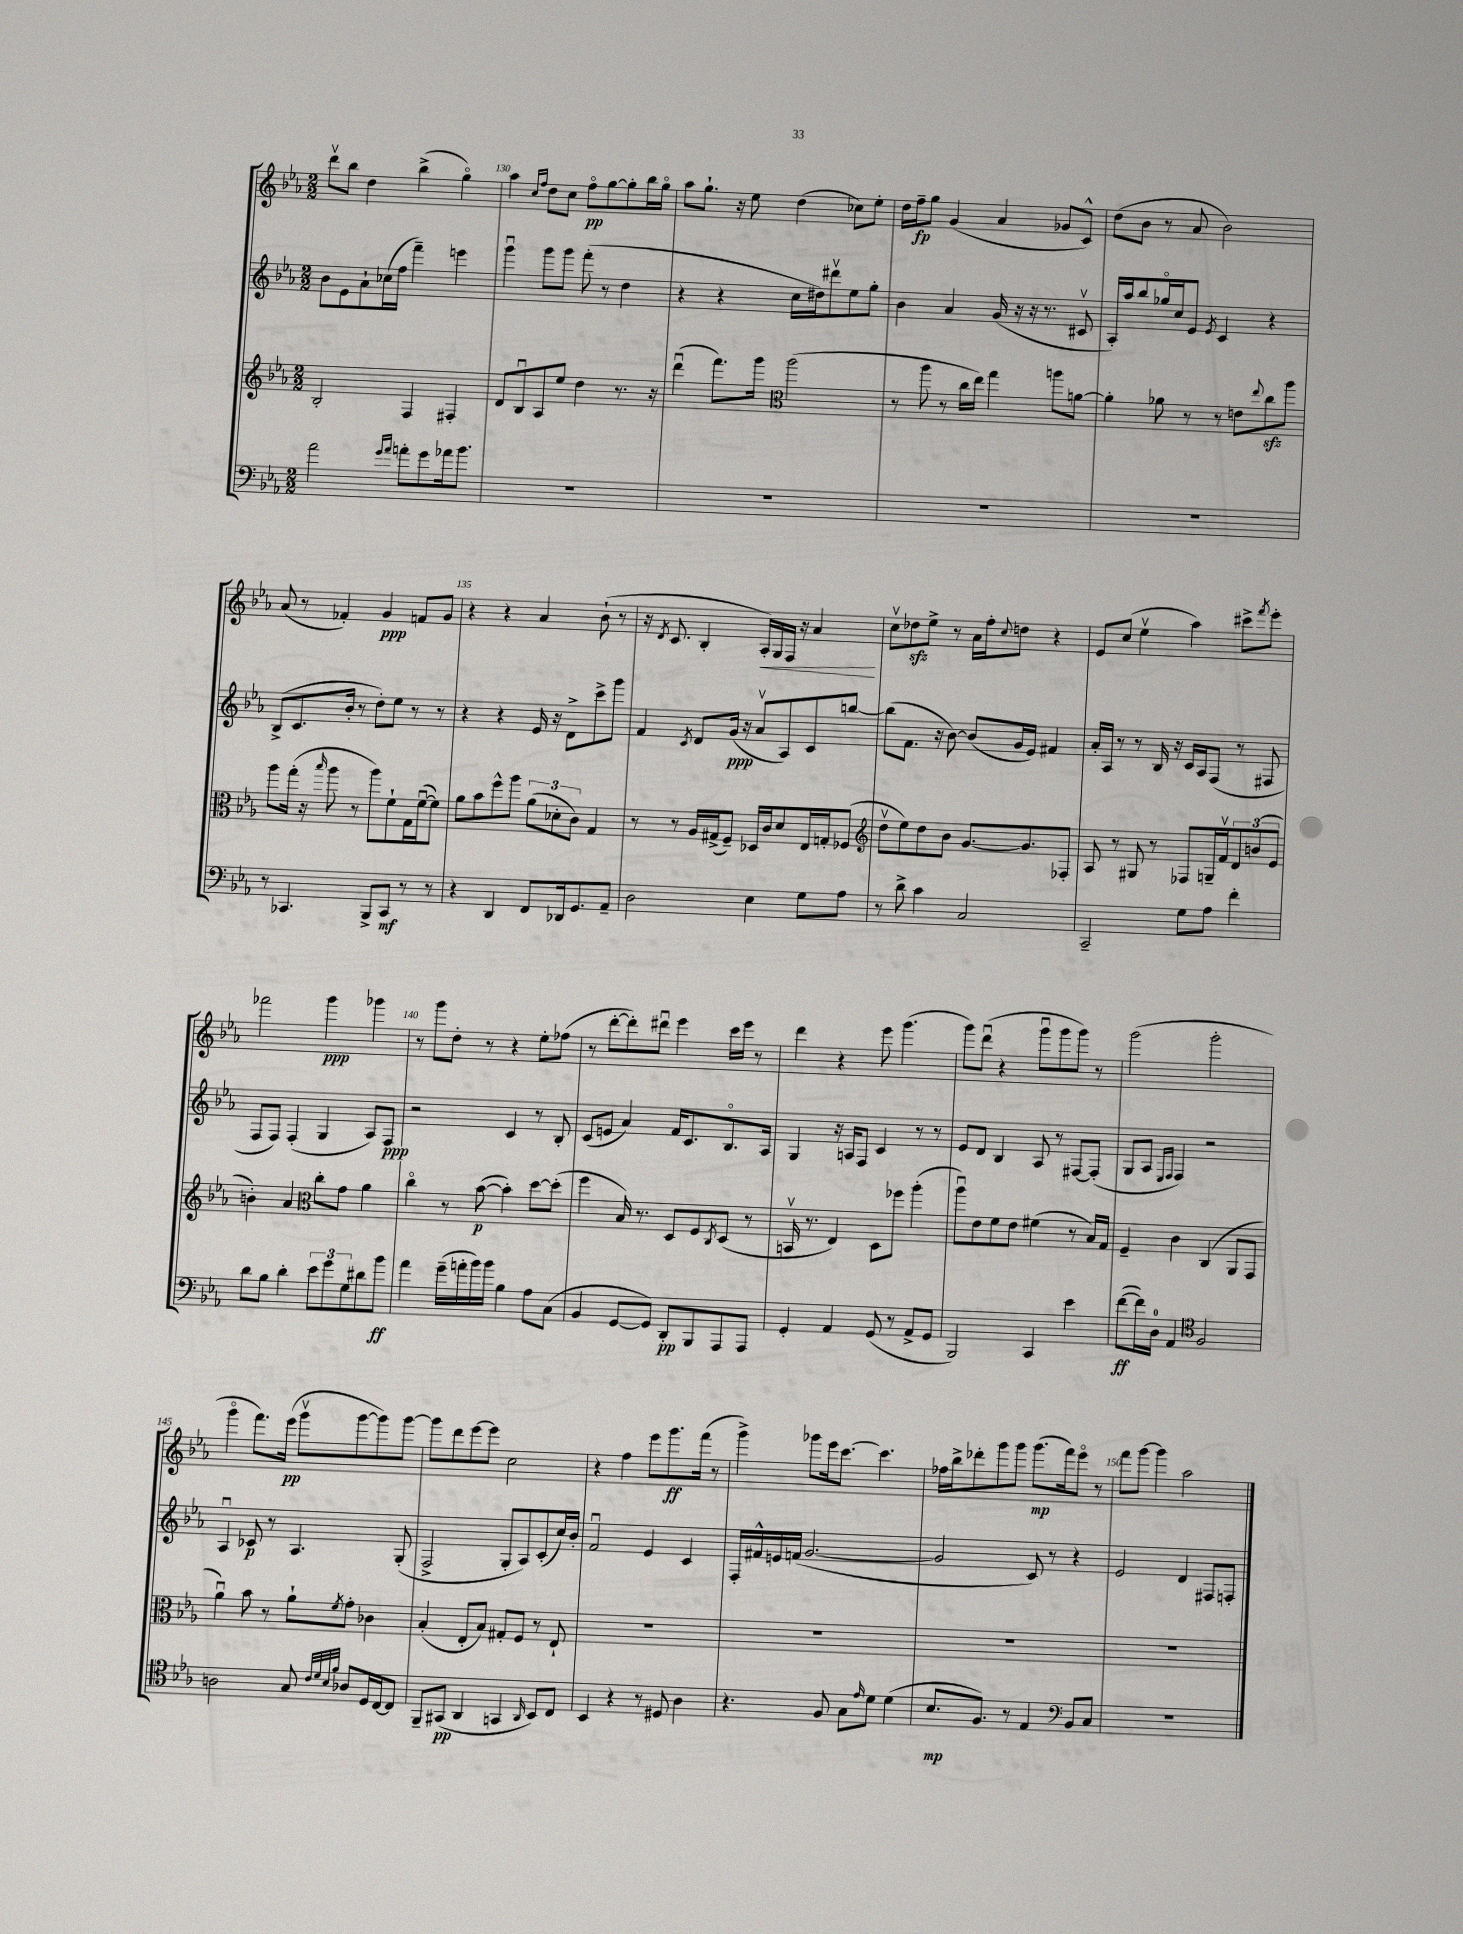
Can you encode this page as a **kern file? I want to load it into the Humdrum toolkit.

**kern	**kern	**kern	**kern
*staff4	*staff3	*staff2	*staff1
*clefF4	*clefG2	*clefG2	*clefG2
*k[b-e-a-]	*k[b-e-a-]	*k[b-e-a-]	*k[b-e-a-]
*M2/2	*M2/2	*M2/2	*M2/2
2a-	2B-'	8b-	8dddv
.	.	8e-	8bb-
.	.	8a-`	4dd
.	.	(16cc-	.
.	.	16ff	.
16qqg	.	.	.
16qqa-	.	.	.
8a'	4F	4fff~)	(4bb-^
8g	.	.	.
16a-	4F#'	4eee	4ggo)
8.b-	.	.	.
=	=	=	=
1r	8d	4gggu	4aa-
.	8B-u	.	.
.	.	.	16qqcc
.	.	.	16qqff
.	8A-	8ggg	8dd
.	8ee-	8ggg	8cc
.	4dd	(8fff'	8ffo
.	.	8r	[8gg
.	8.r	4dd	8gg']
.	.	.	16bb-
.	16r	.	16ggo
=	=	=	=
1r	(4dddu	4r	8aa-
.	.	.	8.gg`
.	8.fff)	4r	.
.	.	.	16r
.	.	.	8ee-
.	16ggg	.	.
*	*clefC3	*	*
.	(2aa-	16cc	(4dd
.	.	16dd#)	.
.	.	8ddd#v	.
.	.	8ee-	8cc-)
.	.	8gg'	8ee-'
=	=	=	=
1r	8r	4b-	16dd
.	.	.	16ff~
.	8aa-	.	8gg
.	8r	4a-	(4g
.	16cc	.	.
.	16ee-)	.	.
.	4gg	(16g	4a-
.	.	16r	.
.	.	16r	.
.	.	8.r	.
.	8aa	.	8g-
.	[8a	8c#v	8c^^)
=	=	=	=
1r	4a']	16A-')	(8dd
.	.	16aa-	.
.	.	8bb-	8b-
.	8a-	16gg-o	8r
.	.	16cc	.
.	8r	8e-	8a-
.	.	8qe-	.
.	8r	4c	2b-)
.	8e	.	.
.	8qqee-	.	.
.	8cc	4r	.
.	8aa-	.	.
=	=	=	=
8r	8aa-	(8B-^	(8a-
4.CC-	(16gg'	8.c	8r
.	16r	.	.
.	16qqbb-	.	.
.	8aa-	.	4f-')
.	.	16b-'	.
.	8r	8r	.
8BBB-^	8aa-)	8dd')	4g
8CC-	8f`	8ee-	.
8r	16G	8r	8f
.	([16fu	.	.
8r	8f])	8r	8g
=	=	=	=
4r	8a-	4r	4r
.	8b-	.	.
4DD	8ff^^	4r	4r
.	8aa-	.	.
8FF	(12a-	16e-	4a-
.	.	16r	.
.	12d-'	.	.
16DD-	.	8d^	.
.	12c)	.	.
8.GG	.	.	.
.	4G	8ccc^	(8b-`
8AA-~	.	8ggg	8r
=	=	=	=
2D	8r	4f	16r
.	.	.	8qd
.	.	.	8.c
.	8r	.	.
.	.	8qc	.
.	16A-	8d	4B-'
.	(16G#^	.	.
.	8F~)	(16g	.
.	.	16r	.
4E-	16D-	8a-v	16A-')
.	16c	.	16G
.	8d	8A-)	16F
.	.	.	16r
8G	16E-	8c	4a-
.	16G'	.	.
8A-	(8F-	[8bb	.
=	=	=	=
*	*clefG2	*	*
8r	8ddv	(8bb]	8ccv
8d^	8ee-)	8.f	8dd-
4c	8dd	.	8ee-^
.	.	16r	.
.	8b-	[8b-)	8r
2C	[8.g	(8b-]	16a-
.	.	.	16ff'
.	.	.	8qqcc
.	.	16g	8dd
.	8.g]	16e-)	.
.	.	4f#	4r
.	8F-'	.	.
=	=	=	=
2CC~	8A-	16a-'	8e-
.	.	16A-	.
.	8r	8r	(8cc
.	8G#	8r	4ee-v
.	8r	16B-	.
.	.	16r	.
8G	8F-	16c	4aa-)
.	.	16A-	.
8A-	16G~	(8F	.
.	16fv	.	.
4f'	12d	8r	8ccc#^
.	(12b	.	.
.	.	.	8qfff
.	.	8F#	8eee-'
.	12e-	.	.
=	=	=	=
8d	4b')	8F	2fff-
8B-	.	8F)	.
4d'	4a-	(4F'	.
*	*clefC3	*	*
12e-	8cc'	4G	4ggg
12g	.	.	.
.	8g	.	.
12G	.	.	.
8d#	4a-	8A-)	4ggg-
8b-	.	8F	.
=	=	=	=
4a-	4cco	2r	8r
.	.	.	8ggg
(16g~	8r	.	8dd'
16a'	.	.	.
16b-)	([8b-	.	8r
16b-	.	.	.
4B-	4b-'])	4c	4r
8A-	[8dd	8r	8ee-'
(8C	(8dd']	8B-'	(8ff-
=	=	=	=
4BB-	4ff	(8c	8r
.	.	8e	[8ddd'
[8GG	16B-)	4a-)	8ddd'])
.	8.r	.	.
8GG])	.	.	8ddd#u
8DD'	8D	16f	4eee-
.	.	8.c	.
8BBB-	8F	.	.
.	8qC	.	.
8AAA-	(8D	8.B-o	16ccc
.	.	.	16eee-
8AAA-	8r	.	8r
.	.	16A-	.
=	=	=	=
4GG'	16BBv	4G	4ddd
.	8.r	.	.
4AA-	4E-)	16r	4r
.	.	16A	.
.	.	8F	.
(8GG	8D	4c	8eee-
8r	8ff-	.	(4.ggg
8AA-^	(4aa-'	8r	.
8GG	.	8r	.
=	=	=	=
2BBB-)	8aa-u)	8e-	8ggg)
.	8e-	8d	(8dddu
.	8f	4B-	4r
.	8e-	.	.
4CC	(4f#	8A-	8gggu
.	.	8r	8ggg
4e-	8r	[8F#	8ggg)
.	16B-)	(8F#']	8r
.	16G	.	.
=	=	=	=
([8f	4F~	8G	(2ggg
16f])	.	8A-	.
16D	.	.	.
.	.	16qqE-	.
.	.	16qqF	.
4AA-	4c	4F)	.
*clefC4	*	*	*
2F	(4C	2r	2ggg'
.	8AA-	.	.
.	8GG	.	.
=	=	=	=
2A	4a-u)	4A-u	4gggo
.	8b-	8c-	8.fff)
.	8r	8r	.
.	.	.	(16eee-
8G	8a-`	4.A-	8gggv
32qqc	.	.	.
32qqd	.	.	.
32qqB-	.	.	.
32qqf	8qf	.	.
8A-	8g'	.	[8ggg
16D	4c-	.	8ggg])
[16C	.	.	.
8C]	.	(8G'	[8ggg
=	=	=	=
8FF~	(4B-'	2F^	8ggg]
(8GG#	.	.	8ddd
4AA-	8E-'	.	[8eee-
.	8B-)	.	8eee-]
4GG	8G#'	8G'	2cc
.	8F	8A-)	.
16qqAA-	.	.	.
8BB-)	8r	(8c'	.
8C	8E-`	16cc)	.
.	.	16b-'	.
=	=	=	=
4BB-	1r	2fu	4r
4r	.	.	4ff
8r	.	4e-	8eee-
8D#	.	.	8.ggg
4A-	.	4c	.
.	.	.	(16fff
.	.	.	8r
=	=	=	=
4.r	1r	16F'	4ggg^)
.	.	16f#^^	.
.	.	16e	.
.	.	(16f	.
.	.	[2.g	8ggg-
8F	.	.	16eee-
.	.	.	[8.ccc
8G	.	.	.
16qqe-	.	.	.
8d	.	.	4.ccc]
(4d	.	.	.
=	=	=	=
8.B-	1r	2g]	16ff-
.	.	.	16bb-^
.	.	.	8ddd-'
8.F)	.	.	.
.	.	.	8ggg
8r	.	.	8ggg
4E-	.	8c)	(8.ggg
.	.	8r	.
.	.	.	16fff)
*clefF4	*	*	*
8BB-	.	4r	8eee-o
8C	.	.	8r
=	=	=	=
1r	1r	2e-	8fff
.	.	.	[8ggg
.	.	.	4ggg]
.	.	4d	2aa-
.	.	8F#	.
.	.	8F'	.
==	==	==	==
*-	*-	*-	*-
